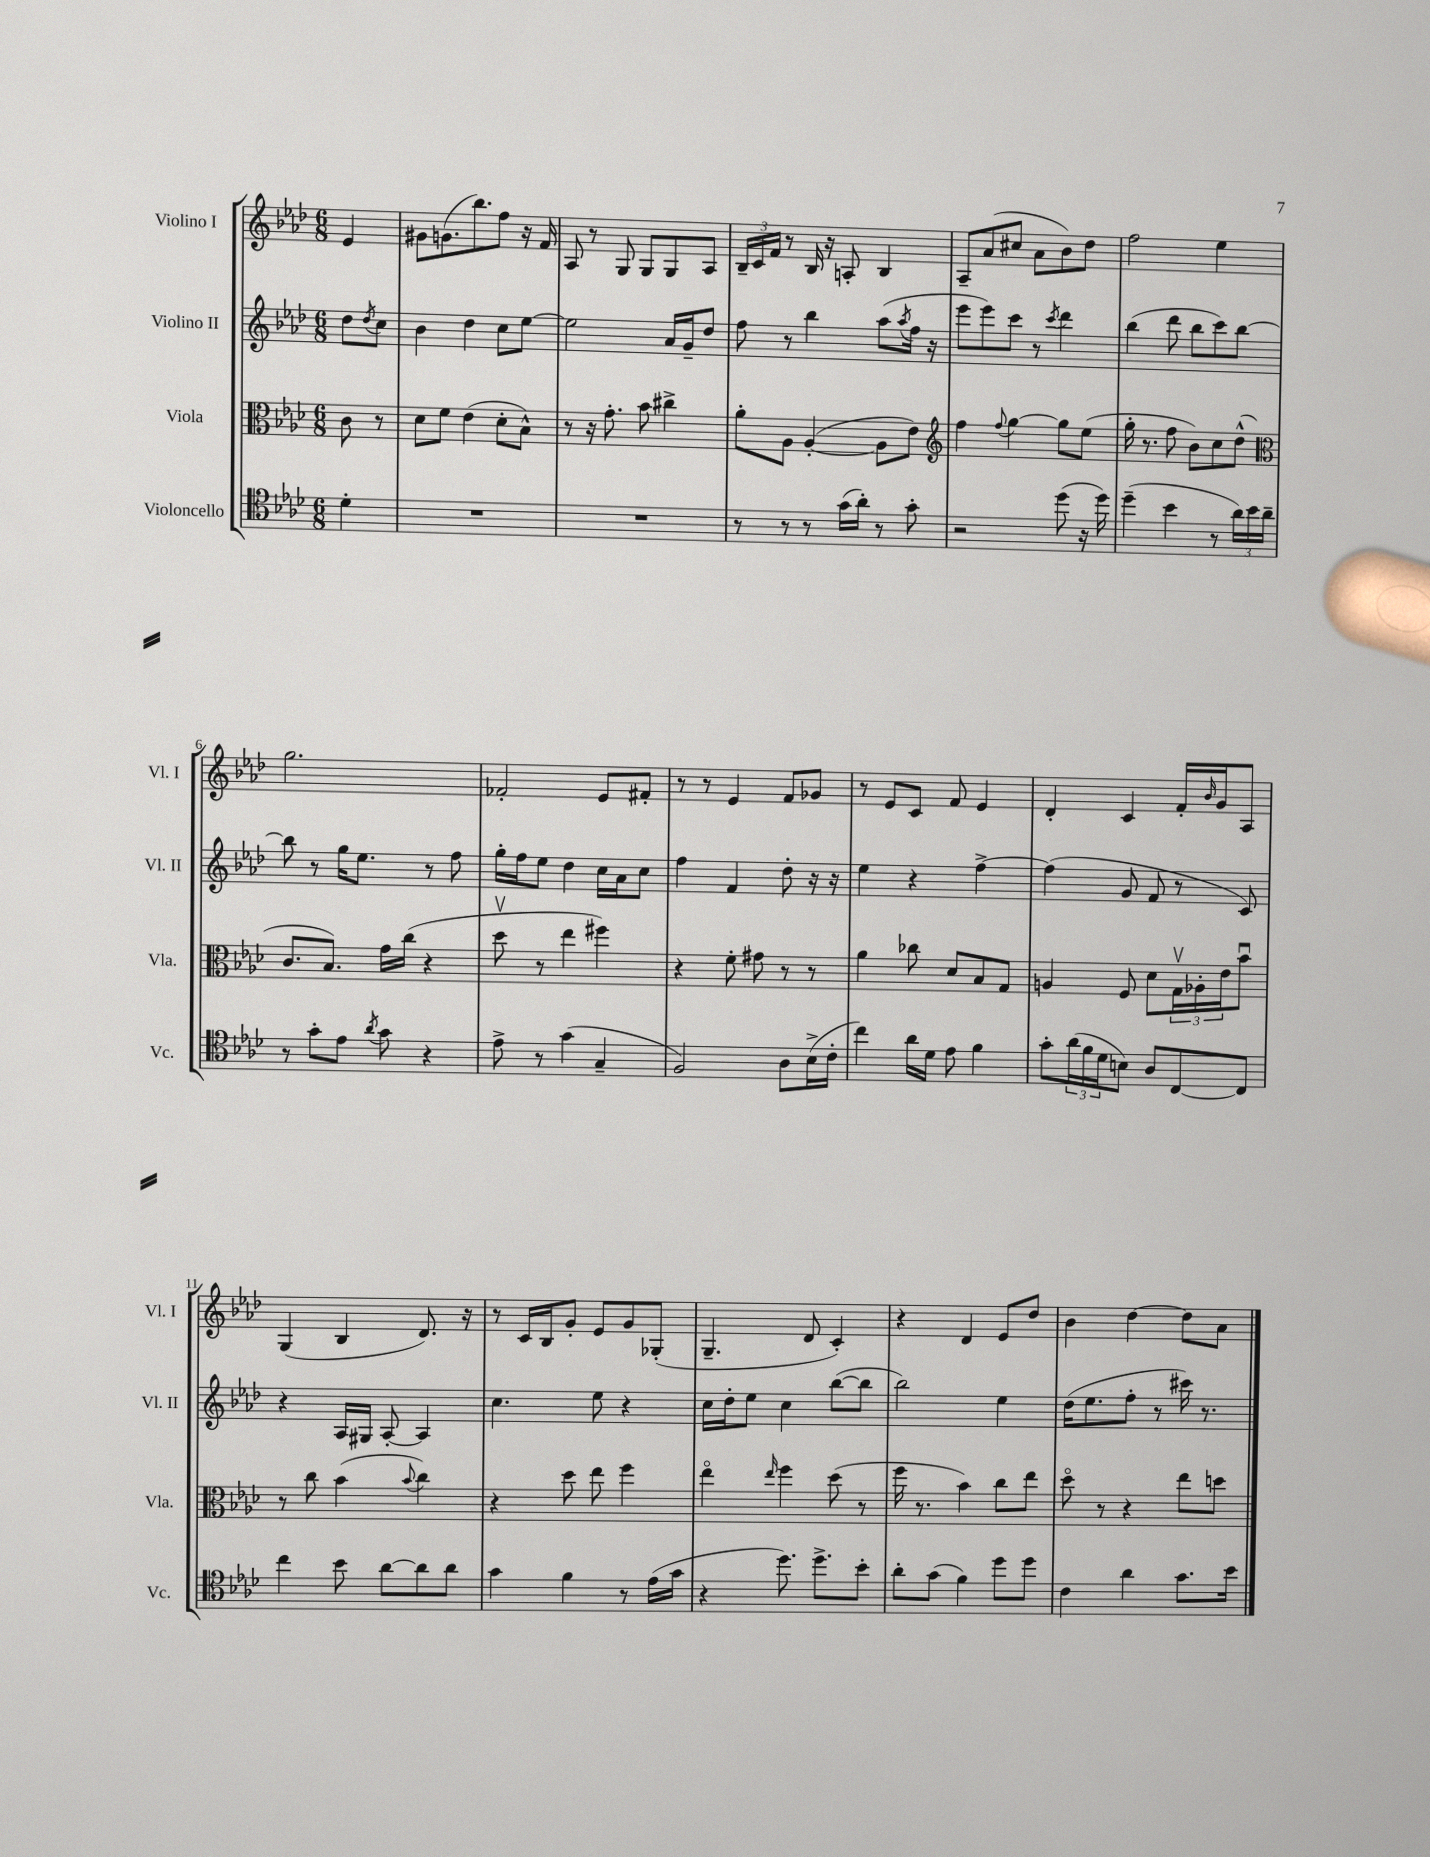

**kern	**kern	**kern	**kern
*part4	*part3	*part2	*part1
*staff4	*staff3	*staff2	*staff1
*I"Violoncello	*I"Viola	*I"Violino II	*I"Violino I
*I'Vc.	*I'Vla.	*I'Vl. II	*I'Vl. I
*clefC4	*clefC3	*clefG2	*clefG2
*k[b-e-a-d-]	*k[b-e-a-d-]	*k[b-e-a-d-]	*k[b-e-a-d-]
*M6/8	*M6/8	*M6/8	*M6/8
=	=	=	=
4d-'\	8c\	8dd-\L	4e-/
.	.	8qdd-/	.
.	8r	8cc\J	.
=1	=1	=1	=1
2.r	8d-\L	4b-\	8g#X\L
.	8f\J	.	(8.gn\
.	(4e-\	4dd-\	.
.	.	.	8.bb-\)
.	8d-'\L	8cc\L	8ff\J
.	8B-^^\J)	[8ee-\J	16r
.	.	.	16f/
=2	=2	=2	=2
2.r	8r	2ee-\]	8A-/
.	16r	.	8r
.	8.g'\	.	.
.	.	.	8G/
.	8b-\	.	8G/L
.	4cc#X^\	16a-/LL	8G/
.	.	16g~/J	.
.	.	8dd-/J	8A-/J
=3	=3	=3	=3
8r	8a-'\L	8ff\	24B-~/LL
.	.	.	24c/
.	.	.	24f/JJ
8r	8A-\J	8r	8r
8r	([4A-'/	4bb-\	16B-/
.	.	.	16r
(16g\LL	.	.	8An'/
16a-'\JJ)	.	.	.
8r	8A-\L]	(8aa-\L	4B-/
.	.	8qaa-/	.
8g'\	8e-\J)	16ff\Jk	.
.	.	16r	.
=4	=4	=4	=4
*	*clefG2	*	*
2r	4ff\	8eee-\L	8A-~/L
.	.	8eee-\)	(8a-/
.	8qqff/	.	.
.	[4gg\	8ccc\J	8cc#X/J
.	.	8r	8a-\L
.	.	8qccc/	.
(8dd-\	8gg\L]	4ddd-\	8b-\)
16r	(8ee-\J	.	8dd-\J
16dd-\)	.	.	.
=5	=5	=5	=5
(4dd-~\	16gg'\	(4bb-\	2ff\
.	8.r	.	.
4b-\	8ff\	8ddd-\	.
.	8b-\L)	8bb-\L	.
8r	8cc\	8ccc\)	4ee-\
24a-\LL)	(8dd-^^\J	[8bb-\J	.
24b-\	.	.	.
24a-~\JJ	.	.	.
!!LO:LB:g=z
=6	=6	=6	=6
*	*clefC3	*	*
8r	8.c/L	8bb-\]	2.gg\
8g'\L	.	8r	.
.	8.B-/J)	.	.
8e-\J	.	16gg\KL	.
.	.	8.ee-\J	.
8qa-/	.	.	.
8g\	16g\LL	.	.
.	(16cc\JJ	.	.
4r	4r	8r	.
.	.	8ff\	.
=7	=7	=7	=7
8e-^\	8dd-v\	16gg'\LL	2f-X'/
.	.	16ff\J	.
8r	8r	8ee-\J	.
(4g\	4ee-\	4dd-\	.
4G~/	4ff#X\)	16cc\LL	8e-/L
.	.	16a-\J	.
.	.	8cc\J	8f#X'/J
=8	=8	=8	=8
2F/)	4r	4ff\	8r
.	.	.	8r
.	8f'\	4f/	4e-/
.	8g#X\	.	.
8A-\L	8r	8dd-'\	8f/L
(16B-^\L	8r	16r	8g-X/J
16c'\JJ	.	16r	.
=9	=9	=9	=9
4cc\)	4a-\	4ee-\	8r
.	.	.	8e-/L
16a-\LL	8cc-X\	4r	8c/J
16d-\JJ	.	.	.
8e-\	8d-/L	.	8f/
4f\	8B-/	[4ff^\	4e-/
.	8G/J	.	.
=10	=10	=10	=10
8g'\L	4An/	(4ff\]	4d-'/
(24a-\L	.	.	.
24f\	.	.	.
24d-\J	.	.	.
8Bn\J)	8F/	8g/	4c/
8A-/L	8d-\L	8f/	.
[8C/	24Gv\L	8r	16f'/LL
.	24A-X'\	.	.
.	.	.	16qqb-/
.	.	.	16g/J
.	24e-\J	.	.
8C/J]	8b-u\J	8c/)	8A-/J
!!LO:LB:g=z
=11	=11	=11	=11
4cc\	8r	4r	(4G/
.	8cc\	.	.
8b-\	(4b-\	16A-/LL	4B-/
.	.	16G#X/JJ	.
[8a-\L	.	[8A-'/	.
.	8qqb-/	.	.
8a-\]	4cc\)	4A-/]	8.d-/)
8a-\J	.	.	.
.	.	.	16r
=12	=12	=12	=12
4g\	4r	4.cc\	8r
.	.	.	16c/LL
.	.	.	16B-/J
4f\	8dd-\	.	8g'/J
.	8ee-\	8ee-\	8e-/L
8r	4ff\	4r	8g/
(16e-\LL	.	.	(8G-X'/J
16g\JJ	.	.	.
=13	=13	=13	=13
4r	4ee-\	16cc\LL	4.G~/
.	.	16dd-'\J	.
.	.	8ee-\J	.
.	16qqee-/	.	.
8.dd-\)	4ff\	4cc\	.
.	.	.	8d-/
8.dd-^\L	.	.	.
.	(8dd-\	([8bb-\L	4c'/)
8b-'\J	8r	8bb-\J]	.
=14	=14	=14	=14
8a-'\L	16ff\	2bb-\)	4r
.	8.r	.	.
(8g\J	.	.	.
4f\)	4b-\)	.	4d-/
8dd-\L	8cc\L	4ee-\	8e-/L
8dd-\J	8ee-\J	.	8dd-/J
=15	=15	=15	=15
4c\	8dd-\	(16dd-\KL	4b-\
.	.	8.ee-\	.
.	8r	.	.
4a-\	4r	8ff'\J	[4dd-\
.	.	8r	.
8.g\L	8ee-\L	16ccc#X\)	8dd-\L]
.	.	8.r	.
.	8ddn\J	.	8a-\J
16b-\Jk	.	.	.
==	==	==	==
*-	*-	*-	*-
